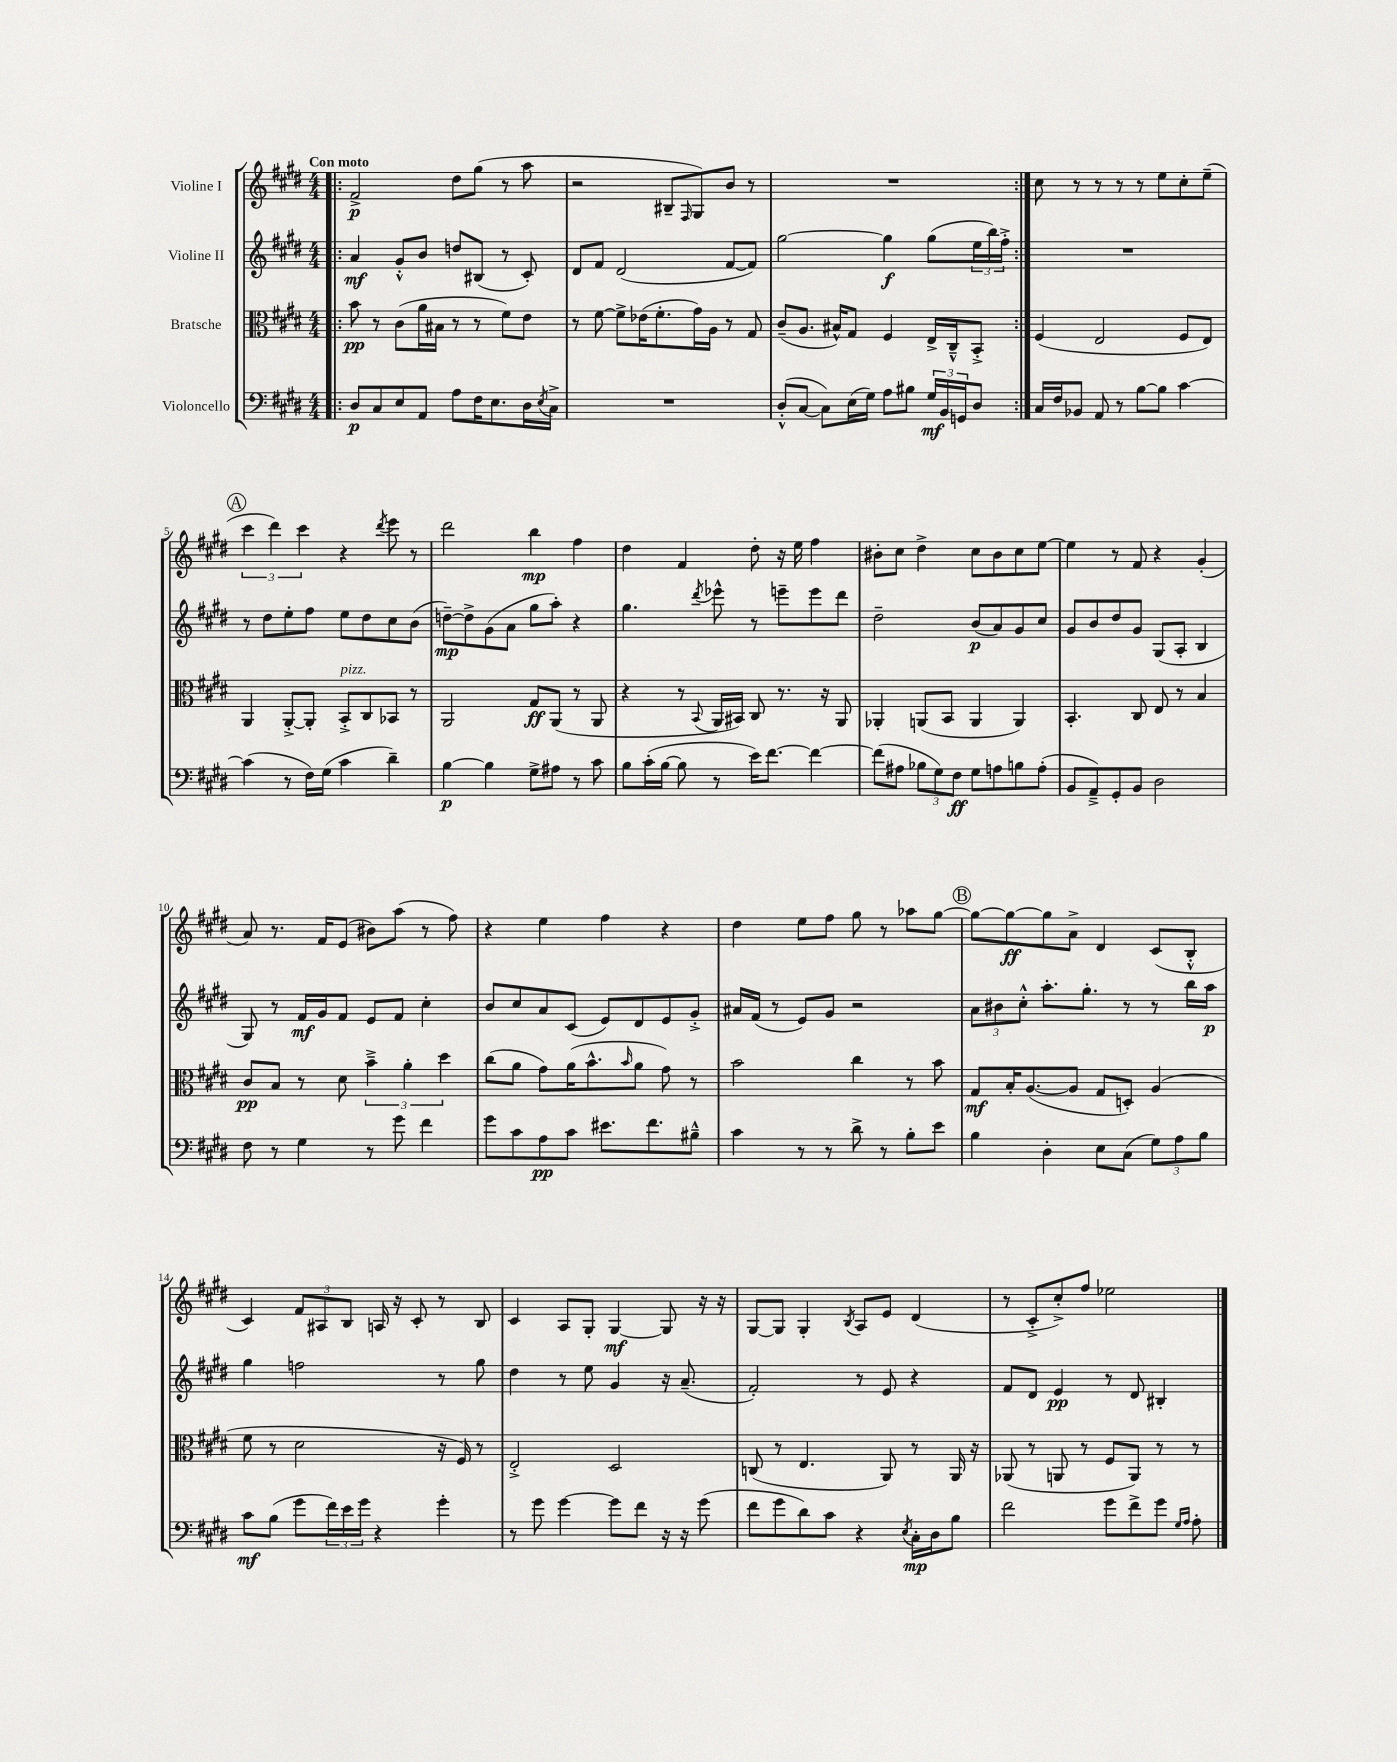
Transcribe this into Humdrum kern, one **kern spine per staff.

**kern	**kern	**kern	**kern
*staff4	*staff3	*staff2	*staff1
*clefF4	*clefC3	*clefG2	*clefG2
*k[f#c#g#d#]	*k[f#c#g#d#]	*k[f#c#g#d#]	*k[f#c#g#d#]
*M4/4	*M4/4	*M4/4	*M4/4
=!|:	=!|:	=!|:	=!|:
8D#	8b	4a	2f#^
8C#	8r	.	.
8E	(8c#	8g#'^^	.
8AA	16a	8b	.
.	16B#	.	.
8A	8r	8dd	8dd#
16F#	8r	(8B#	(8gg#
8.E	.	.	.
.	8f#)	8r	8r
16D#	8e	8c#')	8aa
8qE	.	.	.
16C#^	.	.	.
=	=	=	=
1r	8r	8d#	2r
.	[8f#	8f#	.
.	8f#^]	(2d#	.
.	(16e-	.	.
.	8.f#'	.	.
.	.	.	8B#~
.	.	.	16qqF#
.	16g#)	.	8G#)
.	16A	.	.
.	8r	[8f#	8b
.	8G#	8f#])	8r
=	=	=	=
(8D#'^^	(8c#~	[2gg#	1r
[8C#	8.A	.	.
8C#])	.	.	.
.	16B#^^)	.	.
(16E	8G#	.	.
16G#)	.	.	.
8A	4F#	4gg#]	.
8B#	.	.	.
24G#	16E^	(8gg#	.
24BB	.	.	.
.	16C#~^^	.	.
24GG	.	.	.
8D#	8BB'^	24ee	.
.	.	24bb)	.
.	.	24ff#'^	.
=:|!	=:|!	=:|!	=:|!
16C#	(4F#	1r	8cc#
16F#	.	.	.
8BB-	.	.	8r
8AA	2E	.	8r
8r	.	.	8r
[8B	.	.	8r
8B]	.	.	8ee
[4c#	8F#	.	8cc#'
.	8E)	.	(8ee~
=	=	=	=
(4c#]	4AA	8r	6ccc#
.	.	8dd#	.
.	.	.	6ddd#)
8r	[8AA'^	8ee'	.
.	.	.	6ccc#
16F#)	8AA']	8ff#	.
(16G#	.	.	.
4c#	8BB'^	8ee	4r
.	8C#	8dd#	.
.	.	.	8qddd#
4d#~)	8BB-	8cc#	8eee
.	8r	(8b	8r
=	=	=	=
[4B	2AA	[8dd~)	2ddd#
.	.	8dd^]	.
4B]	.	(8g#	.
.	.	8a	.
8G#^	8G#	8gg#	4bb
8A#	(8AA	8aa')	.
8r	8r	4r	4ff#
8c#	8AA	.	.
=	=	=	=
8B	4r	4.gg#	4dd#
(16c#'	.	.	.
[16B	.	.	.
8B]	8r	.	4f#
.	8qqBB	8qddd#	.
8r	16AA	8eee-^^	.
.	16BB#)	.	.
16e)	8C#	8r	8dd#'
[8.f#	.	.	.
.	8.r	8eee~	16r
.	.	.	16ee
4f#_	.	8eee	4ff#
.	16r	.	.
.	8AA	8ddd#	.
=	=	=	=
(8f#]	4AA-'	2dd#~	8b#'
8A#	.	.	8cc#
12B-	(8AA	.	4dd#^
12G#)	.	.	.
.	8BB	.	.
12F#	.	.	.
8G#	4AA	(8b	8cc#
8A	.	8a)	8b#
8B	4AA)	8g#	8cc#
(8A'	.	8cc#	[8ee
=	=	=	=
8BB	4.BB'	8g#	4ee]
8AA~^)	.	8b	.
8GG#'	.	8dd#	8r
8BB	8C#	8g#	8f#
2D#	8E	(8G#	4r
.	8r	8A'	.
.	4B	4B	(4g#'
=	=	=	=
8F#	8c#	8G#)	8a)
8r	8B	8r	8.r
4G#	8r	16f#	.
.	.	16g#	16f#
.	8d#	8f#	(8e
8r	6b~^	8e	8b#)
8g#	.	8f#	(8aa
.	6a'	.	.
4f#	.	4cc#'	8r
.	6dd#	.	.
.	.	.	8ff#)
=	=	=	=
8g#	(8cc#	8b	4r
8c#	8a	8cc#	.
8A	8g#)	8a	4ee
8c#	(16a	(8c#	.
.	8.b^^	.	.
8.e#	.	8e)	4ff#
.	16qqb	.	.
.	8a	8d#	.
8.f#	.	.	.
.	8g#)	8e	4r
8B#~^^	8r	8g#'^	.
=	=	=	=
4c#	2b	16a#	4dd#
.	.	(16f#	.
.	.	8r	.
8r	.	8e)	8ee
8r	.	8g#	8ff#
8d#^	4cc#	2r	8gg#
8r	.	.	8r
8B'	8r	.	8aa-
8e	8b	.	[8gg#
=	=	=	=
4B	8G#	12a	8gg#_
.	.	12b#	.
.	16B'	.	8gg#_
.	.	12cc#'^^	.
.	([8.A	.	.
4D#'	.	8.aa'	8gg#]
.	8A]	.	8a^
.	.	8.gg#'	.
8E	8G#	.	4d#
(8C#	8D')	8r	.
12G#)	(4A	8r	(8c#
12A	.	.	.
.	.	16bb	8B'^^
12B	.	.	.
.	.	16aa	.
=	=	=	=
8c#	8f#	4gg#	4c#)
(8B	8r	.	.
8g#	2d#	2ff	12f#
.	.	.	12A#
24f#)	.	.	.
24e	.	.	12B
24g#	.	.	.
4r	.	.	16A
.	.	.	16r
.	.	.	8c#'
4g#'	16r	8r	8r
.	16F#)	.	.
.	8r	8gg#	8B
=	=	=	=
8r	2E'^	4dd#	4c#
8g#	.	.	.
[4g#	.	8r	8A
.	.	8ee	8G#'
8g#]	2D#	4g#	[4G#
8f#	.	.	.
16r	.	16r	8G#]
16r	.	(8.a~	.
(8g#	.	.	16r
.	.	.	16r
=	=	=	=
8f#	(8C	2f#')	[8G#
8g#	8r	.	8G#]
8d#)	4.E	.	4G#'
8c#	.	.	.
.	.	.	8qB
4r	.	8r	8A
.	8AA)	8e	8e
8qE	.	.	.
16C#'	8r	4r	(4d#
16D#	.	.	.
8B	16AA	.	.
.	16r	.	.
=	=	=	=
2f#	(8AA-	8f#	8r
.	8r	8d#	8c#'^
.	8AA	4e	8cc#'^)
.	8r	.	8ff#
8g#	8F#	8r	2ee-
8f#^	8AA)	8d#	.
8g#	8r	4B#'	.
16qqG#	.	.	.
16qqA	.	.	.
8A'	8r	.	.
==	==	==	==
*-	*-	*-	*-
